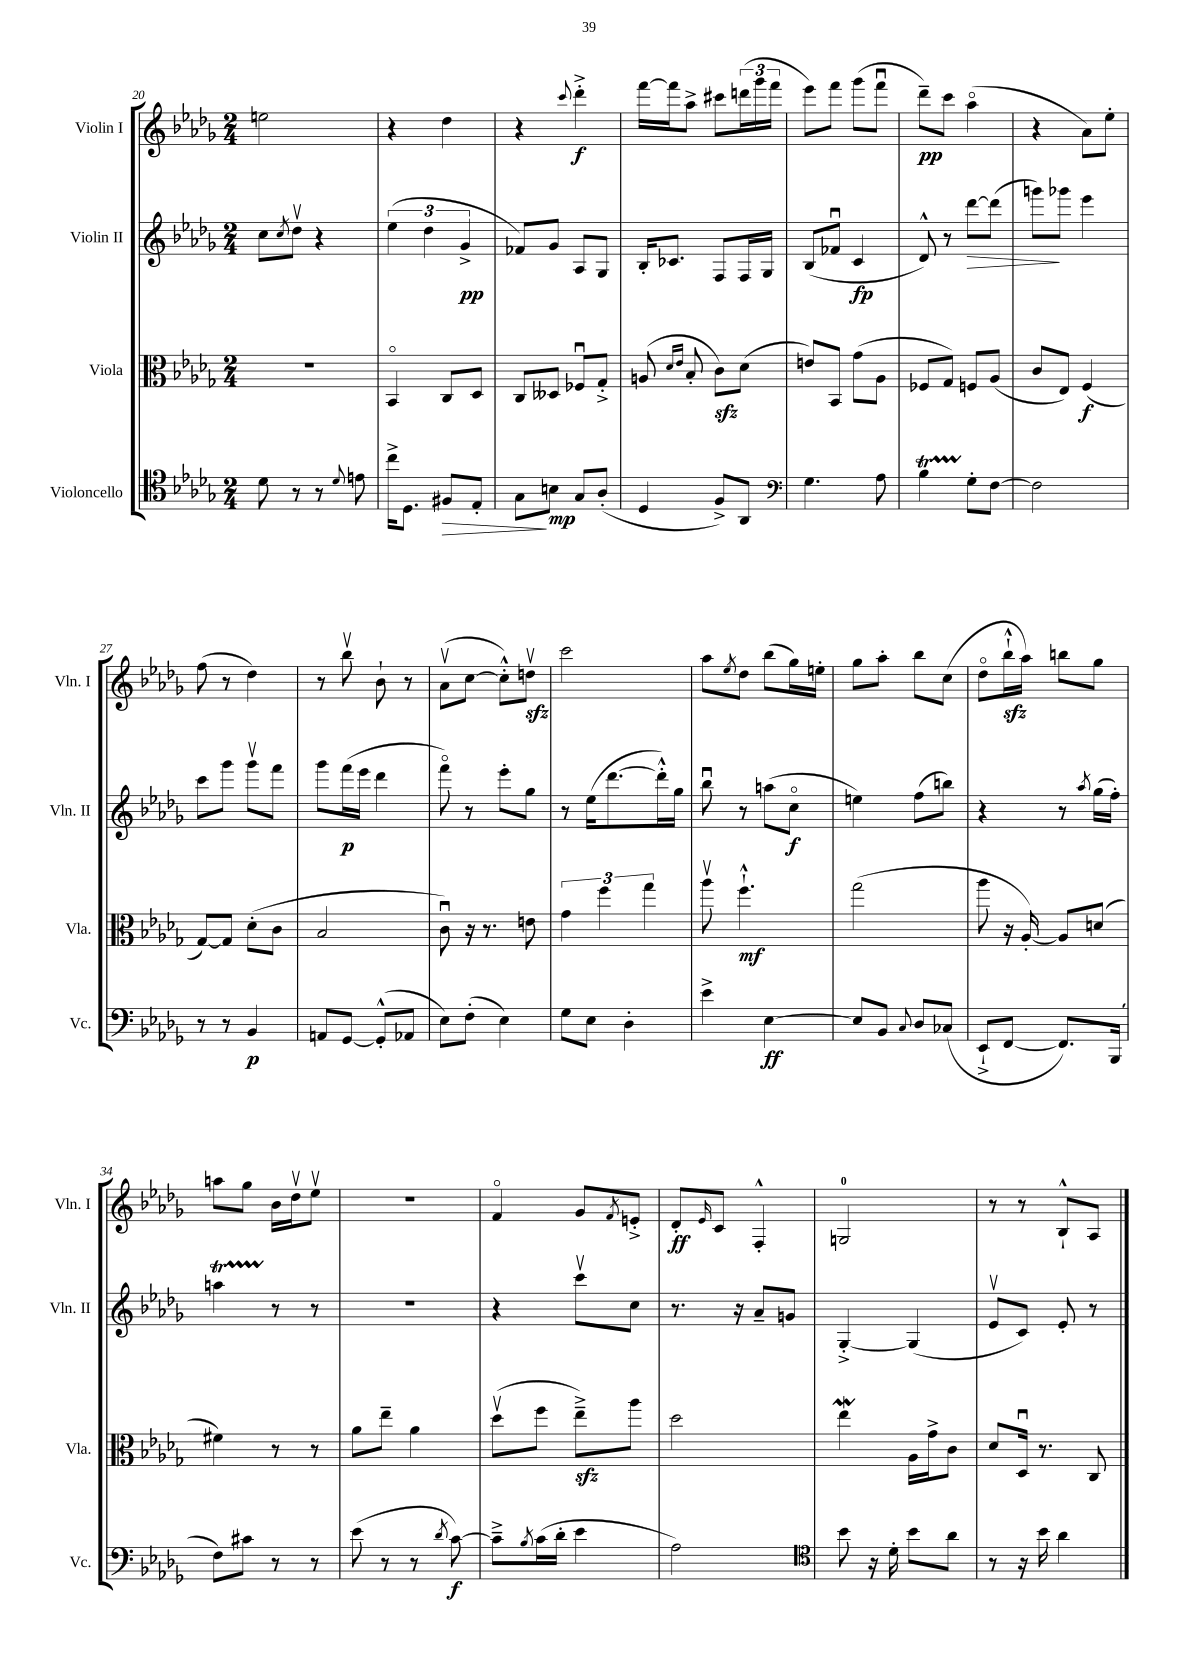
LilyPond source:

<<
\new StaffGroup <<
\new Staff = "s0" \with { instrumentName = "Violin I" shortInstrumentName = "Vln. I" } {
    \clef treble \key des \major \numericTimeSignature \time 2/4
    e''2 |
    r4 des''4 |
    r4 \appoggiatura { c'''8 } des'''4-.->\f |
    f'''16~ f'''16 aes''8-> cis'''8 \tuplet 3/2 { d'''16( ges'''16 f'''16 } |
    ees'''8) f'''8 ges'''8( f'''8\downbow |
    des'''8--\pp) c'''8 aes''4\flageolet( |
    r4 aes'8) ees''8-. |
    f''8( r8 des''4) |
    r8 bes''8\upbow bes'8-! r8 |
    aes'8\upbow( c''8~ c''8-.-^) d''8\upbow\sfz |
    c'''2 |
    aes''8 \acciaccatura { ees''8 } des''8 bes''8( ges''16) e''16-. |
    ges''8 aes''8-. bes''8 c''8( |
    des''8\flageolet bes''16-!-^\sfz aes''16) b''8 ges''8 |
    a''8 ges''8 bes'16 des''16\upbow ees''8\upbow |
    R2 |
    f'4\flageolet ges'8 \acciaccatura { f'8 } e'8-.-> |
    des'8-.\ff \grace { ees'16 } c'8 f4-.-^ |
    g2-0 |
    r8 r8 bes8-!-^ aes8 \bar "|." |
}
\new Staff = "s1" \with { instrumentName = "Violin II" shortInstrumentName = "Vln. II" } {
    \clef treble \key des \major \numericTimeSignature \time 2/4
    c''8 \acciaccatura { c''8 } des''8\upbow r4 |
    \tuplet 3/2 { ees''4( des''4 ges'4->\pp } |
    fes'8) ges'8 aes8 ges8 |
    bes16-. ces'8. f8 f16 ges16 |
    bes8( fes'8\downbow c'4\fp |
    des'8-^) r8 des'''8~\> des'''8( |
    g'''8\!) ges'''8 ees'''4 |
    c'''8 ges'''8 ges'''8\upbow f'''8 |
    ges'''8 f'''16\p( ees'''16 des'''4 |
    f'''8\flageolet) r8 ees'''8-. ges''8 |
    r8 ees''16( des'''8.~ des'''16-.-^) ges''16 |
    bes''8\downbow r8 a''8( c''8\flageolet\f |
    e''4) f''8( b''8) |
    r4 r8 \acciaccatura { aes''8 } ges''16( f''16-.) |
    a''4\startTrillSpan r8\stopTrillSpan r8 |
    R2 |
    r4 c'''8\upbow c''8 |
    r8. r16 aes'8-- g'8 |
    ges4~-.-> ges4( |
    ees'8\upbow c'8) ees'8-. r8 \bar "|." |
}
\new Staff = "s2" \with { instrumentName = "Viola" shortInstrumentName = "Vla." } {
    \clef alto \key des \major \numericTimeSignature \time 2/4
    R2 |
    bes,4\flageolet c8 des8 |
    c8 deses8 fes8\downbow ges8-.-> |
    a8( \grace { des'16 ees'16 } bes8-. c'8\sfz) des'8( |
    e'8) bes,8 ges'8( aes8 |
    fes8 ges8) f8 aes8( |
    c'8 ees8) f4\f( |
    ges8~) ges8 des'8-.( c'8 |
    bes2 |
    c'8\downbow) r16 r8. e'8 |
    \tuplet 3/2 { ges'4 f''4 ges''4 } |
    aes''8\upbow f''4.-!-^\mf |
    ges''2( |
    aes''8 r16 aes16~-.) aes8 d'8( |
    fis'4) r8 r8 |
    aes'8 ees''8-- aes'4 |
    des''8\upbow( f''8 ees''8--->\sfz) aes''8 |
    des''2 |
    ees''4\mordent aes16 ges'16-> c'8 |
    des'8 des16\downbow r8. c8 \bar "|." |
}
\new Staff = "s3" \with { instrumentName = "Violoncello" shortInstrumentName = "Vc." } {
    \clef tenor \key des \major \numericTimeSignature \time 2/4
    des'8 r8 r8 \appoggiatura { des'8 } e'8 |
    c''16-> des8. fis8\> ees8-. |
    ges8\! b8\mp ges8 aes8-.( |
    des4 f8->) aes,8 |
    \clef bass ges4. aes8 |
    bes4\startTrillSpan ges8-.\stopTrillSpan f8~ |
    f2 |
    r8 r8 bes,4\p |
    a,8 ges,8~ ges,8-.-^( aes,8 |
    ees8) f8-.( ees4) |
    ges8 ees8 des4-. |
    ees'4-> ees4~\ff |
    ees8 bes,8 \appoggiatura { c8 } des8 ces8( |
    ees,8-!-> f,8~ f,8.) bes,,16( |
    f8) cis'8 r8 r8 |
    ees'8( r8 r8 \acciaccatura { des'8 } c'8~\f) |
    c'8---> \acciaccatura { bes8 } c'16( des'16-. ees'4 |
    aes2) |
    \clef tenor bes'8 r16 des'16-. bes'8 aes'8 |
    r8 r16 bes'16 aes'4 \bar "|." |
}
>>
>>
\layout { \context { \Score currentBarNumber = #20 } }
